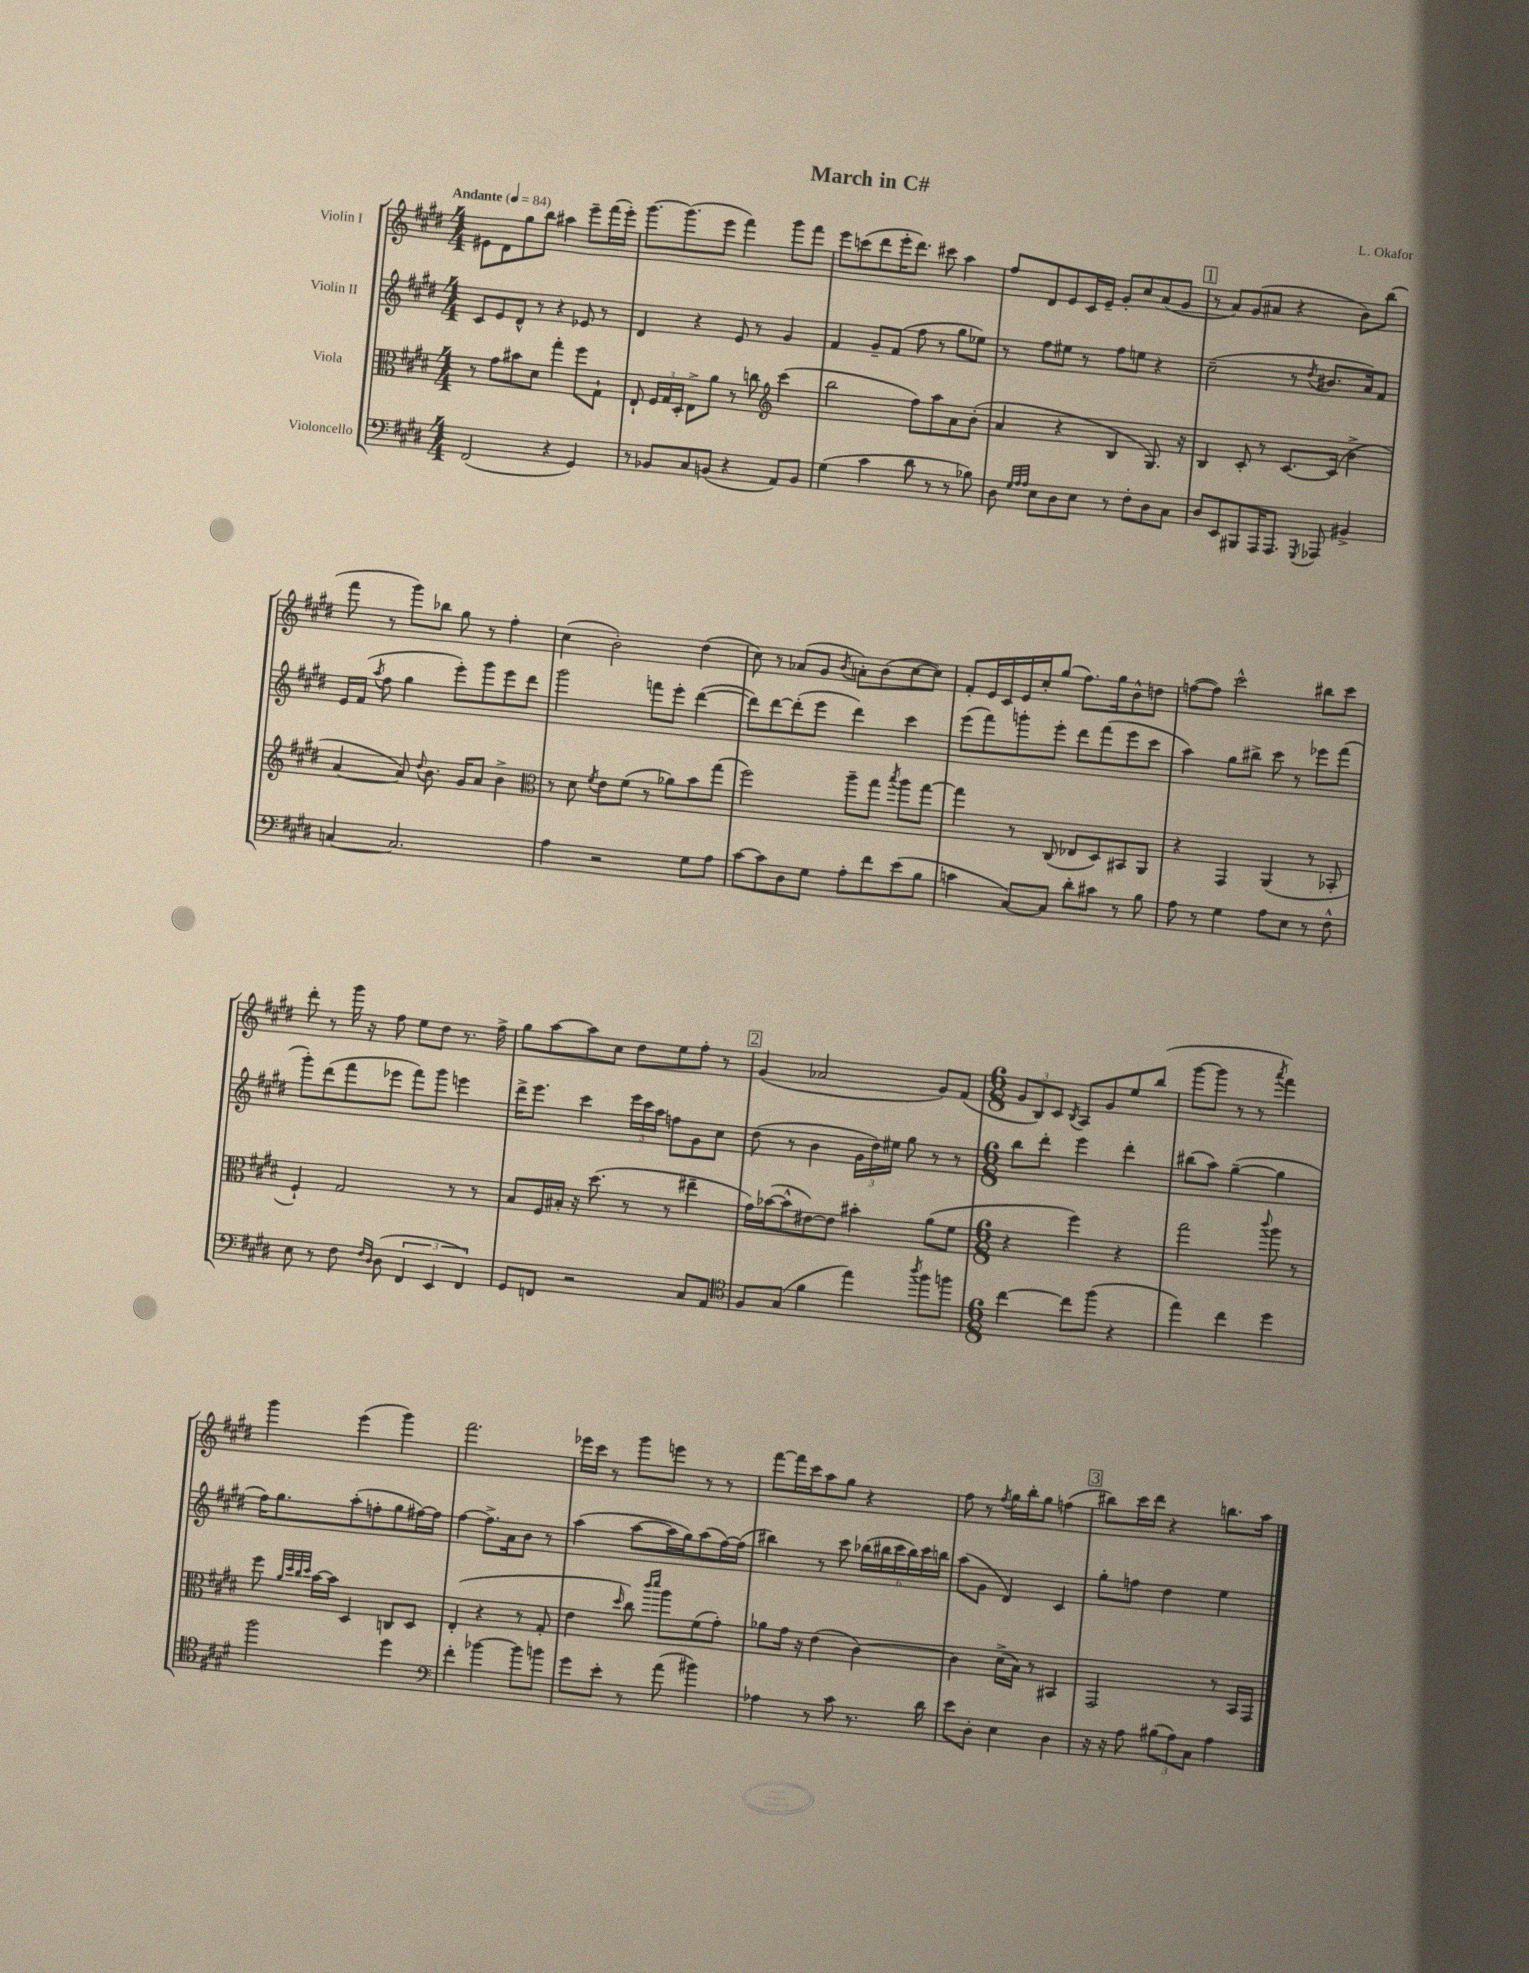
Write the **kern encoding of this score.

**kern	**kern	**kern	**kern
*staff4	*staff3	*staff2	*staff1
*clefF4	*clefC3	*clefG2	*clefG2
*k[f#c#g#d#]	*k[f#c#g#d#]	*k[f#c#g#d#]	*k[f#c#g#d#]
*M4/4	*M4/4	*M4/4	*M4/4
*MM84	*MM84	*MM84	*MM84
(2FF#/	8r	8c#/L	8e#\L
.	8g#\L	8e/	8d#\
.	8b#\	8d#^^/J	8gg#\
.	8d#\J	8r	8bb\J
4r	4gg#'\	4r	4aa#\
4GG#/)	8ff#\L	8e-/	8eee~\L
.	8G#`\J	8r	(16fff#\L
.	.	.	16eee'\JJ)
=	=	=	=
8r	8E`/	4d#/	[8.ggg#\L
8BB-/L	24F#/LL	.	.
.	24G#/	.	.
.	.	.	(8.ggg#\]
.	24D#'/JJ	.	.
8C#/	8E^\L	4r	.
(8BB/J	8a\J	.	8eee\J
4r	8r	8e/	4fff#\)
.	8cc\	8r	.
*	*clefG2	*	*
8AA/L)	(4ccc#\	4g#/	8ggg#\L
8BB/J	.	.	8fff#\J
=	=	=	=
(4G#\	2bb\	4f#/	8eee\L
.	.	.	(8ccc\
4c#\	.	8g#~/L	8ddd#\
.	.	(8f#/J	16eee'\K
.	.	.	8.ddd#\J)
8d#\	8ff#\L)	8ff#\	.
8r	8aa\	8r	8ccc#\
8r	8a\	8gg#\L	4aa\
8B-\)	(8b'\J	8ee-\J)	.
=	=	=	=
8D#\	4a/	8r	8ff#/L
32qqG#/LLL	.	.	.
32qqA/	.	.	.
32qqA/JJJ	.	.	.
8E\L	.	8ff#\L	8d#/
8D#\	4r	8ee#\J	8e/
8E\J	.	8r	16c#/L
.	.	.	16e~/JJ
8r	4B/	8ff#\L	8g#'/L
8F#'\L	.	8ee\J	8cc#/
8D#\	8.G#/)	4r	(8a/
8C#\J	.	.	8g#/J
.	16r	.	.
=	=	=	=
8D#/L	4B/	(2cc#~\	8r
8EE/	.	.	8a/L)
8BBB#/	8c#'/	.	(8g#/
16AAA/K	8r	.	8a#/J
8.AAA/J	.	.	.
.	[8.c#/L	8r	4r
8qGGG#/	.	8qdd#/	.
8AAA-/	.	8.b#/L	.
.	(16c#/]Jk	.	.
4BB#^/	4b^\	.	8b\L)
.	.	16a/k)	.
.	.	8f#/J	(8bb\J
=	=	=	=
[4C/	[4a/	16e/LL	8fff#\
.	.	(16f#/JJ	.
.	.	8qaa/	.
.	.	8ff#\	8r
2.C/]	8a/])	4gg#\	8ggg#\L)
.	8qqdd#/	.	.
.	8.b\	.	8bb-\J
.	.	8eee'\L)	8gg#\
.	16g#/LK	.	.
.	8a/J	8ggg#\	8r
.	4b^\	8eee\	4ff#'\
.	.	8ddd#\J	.
=	=	=	=
*	*clefC3	*	*
4A\	8r	2ggg#\	(4cc#\
.	8d#\	.	.
.	8qf#/	.	.
2r	8e\L	.	2b'\)
.	(8f#\J	.	.
.	8r	8fff\L	.
.	8a-\L)	8eee'\J	.
8G#\L	8b\	([4ddd#\	(4dd#\
8A\J	(8gg#\J	.	.
=	=	=	=
[8c#\L	2ff#\)	8ddd#\]L)	8cc#\)
8c#\]	.	[8ddd#\	8r
8D#\	.	(8ddd#'\]	(8a-/L
8G#\J	.	8eee\J	8g#/J
.	.	.	8qb/
8A'\L	8aa~\L	4ddd#\)	8a'\L)
8f#\	8gg#\J	.	(8b\
.	8qbb/	.	.
(8e\	8aa\L	4ccc#\	[8cc#\
8B\J	[8gg#\J	.	8cc#\]J)
=	=	=	=
4c\	4gg#\]	(8eee\L	8f#'/L
.	.	8fff#\)	16e/L
.	.	.	16c#/
[8C#/L)	8r	8ggg'\	16e/
.	.	.	16cc#'/J
8C#/]J	(8C#/	8eee'\J	(8gg#/J
8d#'\L	8E-/L	8ddd#\L	8.ff#\L)
8c#\J	8D#/)	(8fff#\	.
.	.	.	16gg#\k
8r	8BB#/	8eee\	8b^^\
8B\	8AA/J	8ccc#\J	8dd\J
=	=	=	=
8A\	4r	4aa\)	([8ff\L
8r	.	.	8ff\]J)
4G#\	4GG#/	8gg#\L	2ccc#^^\
.	.	8bb#^\J	.
8A\L	(4AA/	8ccc#\	.
8E\J	.	8r	.
8r	8r	8eee-\L	8bb#\L
8F#^^\	8BB-'/	(8fff#\J	8ccc#\J
=	=	=	=
8E\	4F#`/)	8ggg#'\L)	8ddd#'\
8r	.	(8ddd#\	8r
8F#\	2G#/	8fff#\	16ggg#\
.	.	.	16r
16qqF#/LL	.	.	.
16qqD#/JJ	.	.	.
(8D#\	.	8eee-\J	8ff#\
6FF#/	.	8fff#\L)	8ee\L
.	.	8ggg#\J	8dd#\J
6EE/	.	.	.
.	8r	4eee\	8.r
6FF#/)	.	.	.
.	8r	.	.
.	.	.	16ff#^\
=	=	=	=
8GG#/L	8B/L	16ddd#^\LK	8gg#\L
.	.	8.eee\J	.
8FF/J	16F#/L	.	[8aa\
.	16B#'/JJ	.	.
2r	16r	4ccc#\	8aa\]
.	(8.dd#\	.	.
.	.	.	8cc#\J
.	8r	24eee\LL	8dd#\L
.	.	24ccc#\	.
.	.	24aa\JJ	.
.	8r	8ff\L	8ee\
8C#/L	4ee#~\	8g#\	8ff#'\J
8AA/J	.	8cc#\J	8r
=	=	=	=
*clefC4	*	*	*
8F#/L	16g#\LL)	(8dd#\	(4g#/
.	([16b-\J	.	.
(8G#/J	8b-^^\]	8r	.
4f#\	[8e#\)	4b\	2a-/
.	8e#\]J	.	.
4ee\)	4b#'\	24g#\LL	.
.	.	24dd#\)	.
.	.	24ee#\JJ	.
.	.	8gg#\	.
8qaa/	.	.	.
8ff#\L	(8a\L	8r	8g#/L)
8ff\J	8f#\J	8r	(8f#/J
=	=	=	=
*M6/8	*M6/8	*M6/8	*M6/8
[4cc#\	4r	8bb\L	12g#/L
.	.	.	12B/)
.	.	8ddd#'\J	.
.	.	.	12c#/J
.	.	.	8qB/
8cc#\]L	4ff#\)	4eee\	8A/L
(8ff#\J	.	.	8g#/
4r	4r	4ddd#'\	8ee/
.	.	.	(8bb/J
=	=	=	=
4ee\)	2gg#\	(8bb#\L	[8ggg#\L
.	.	8aa\J)	8ggg#\]J
4cc#\	.	([4gg#~\	8r
.	.	.	8r
.	8qqccc#/	.	8qaaa/
4dd#\	8aa\	4gg#\]	4fff#\)
.	8r	.	.
=	=	=	=
2ff#\	8ff#\	16ff#\LK)	4ggg#\
.	.	8.gg#\	.
.	32qqa/LLL	.	.
.	32qqdd#/	.	.
.	32qqcc#/	.	.
.	32qqdd#/JJJ	.	.
.	[16b\LL	.	.
.	16b\]JJ	.	.
.	4D#/	(8aa'\	(4eee\
.	.	8ff'\	.
4dd#\	8C/L	8gg#\	4ggg#\)
.	8D#/J	[16ff#\L)	.
.	.	16ff#\]JJ	.
=	=	=	=
*clefF4	*	*	*
4f#'\	(4E'/	[4ff#\	2.fff#\
[4b-\	4r	8.ff#^\]L	.
.	.	16a\k	.
8b-\]L	8r	8b\J	.
8b\J	8G#'/	8r	.
=	=	=	=
8g#\L	4e\	(4aa\	16eee-\LL
.	.	.	16ccc#\JJ
8e'\J	.	.	8r
.	16qqdd#/	.	.
8r	8cc#\)	[8aa\L	8ggg#\L
.	16qqccc#/LL	.	.
.	16qqddd#/JJ	.	.
(8a\	8aa\L	16aa\]L	8eee\J
.	.	16gg#\J)	.
4b#\)	(8f#\	(8aa\	8r
.	8g#'\J)	[16ff#\L)	8r
.	.	(16ff#\]JJ	.
=	=	=	=
4A-\	8a-\L	4bb#\)	[8fff#\L
.	16g#\Jk	.	16fff#\]L
.	16r	.	16ccc#\J
8r	(4e\	8r	8aa\
8c#\	.	8ccc#\	8gg#\J
8.r	[4c#\)	(24bb-\LL	4r
.	.	24bb#\	.
.	.	24ccc#\	.
.	.	24bb#\)	.
.	.	24ccc#\	.
16d#\	.	.	.
.	.	24bb\JJ	.
=	=	=	=
8e\L	4c#\]	(8aa\L	8ff#\
8D#'\J	.	8g#\J	8r
.	.	.	8qff#/
4E\	(16d#^\LL	4d#/)	16gg#\LL
.	16B\JJ)	.	16bb'\J
.	8r	.	8gg#\J
4D#\	4BB#/	4c#/	(4ff\
=	=	=	=
16r	2GG#/	8gg#'\L	8bb#\L)
16r	.	.	.
8A\	.	8ff\J	16ccc#\L
.	.	.	16ddd#\JJ
(12B#\L	.	4dd#\	4r
12A\)	.	.	.
12C#\J	.	.	.
4A\	8r	4ee\	8.bb\L
.	16BB/LL	.	.
.	16GG#/JJ	.	16aa\Jk
==	==	==	==
*-	*-	*-	*-
